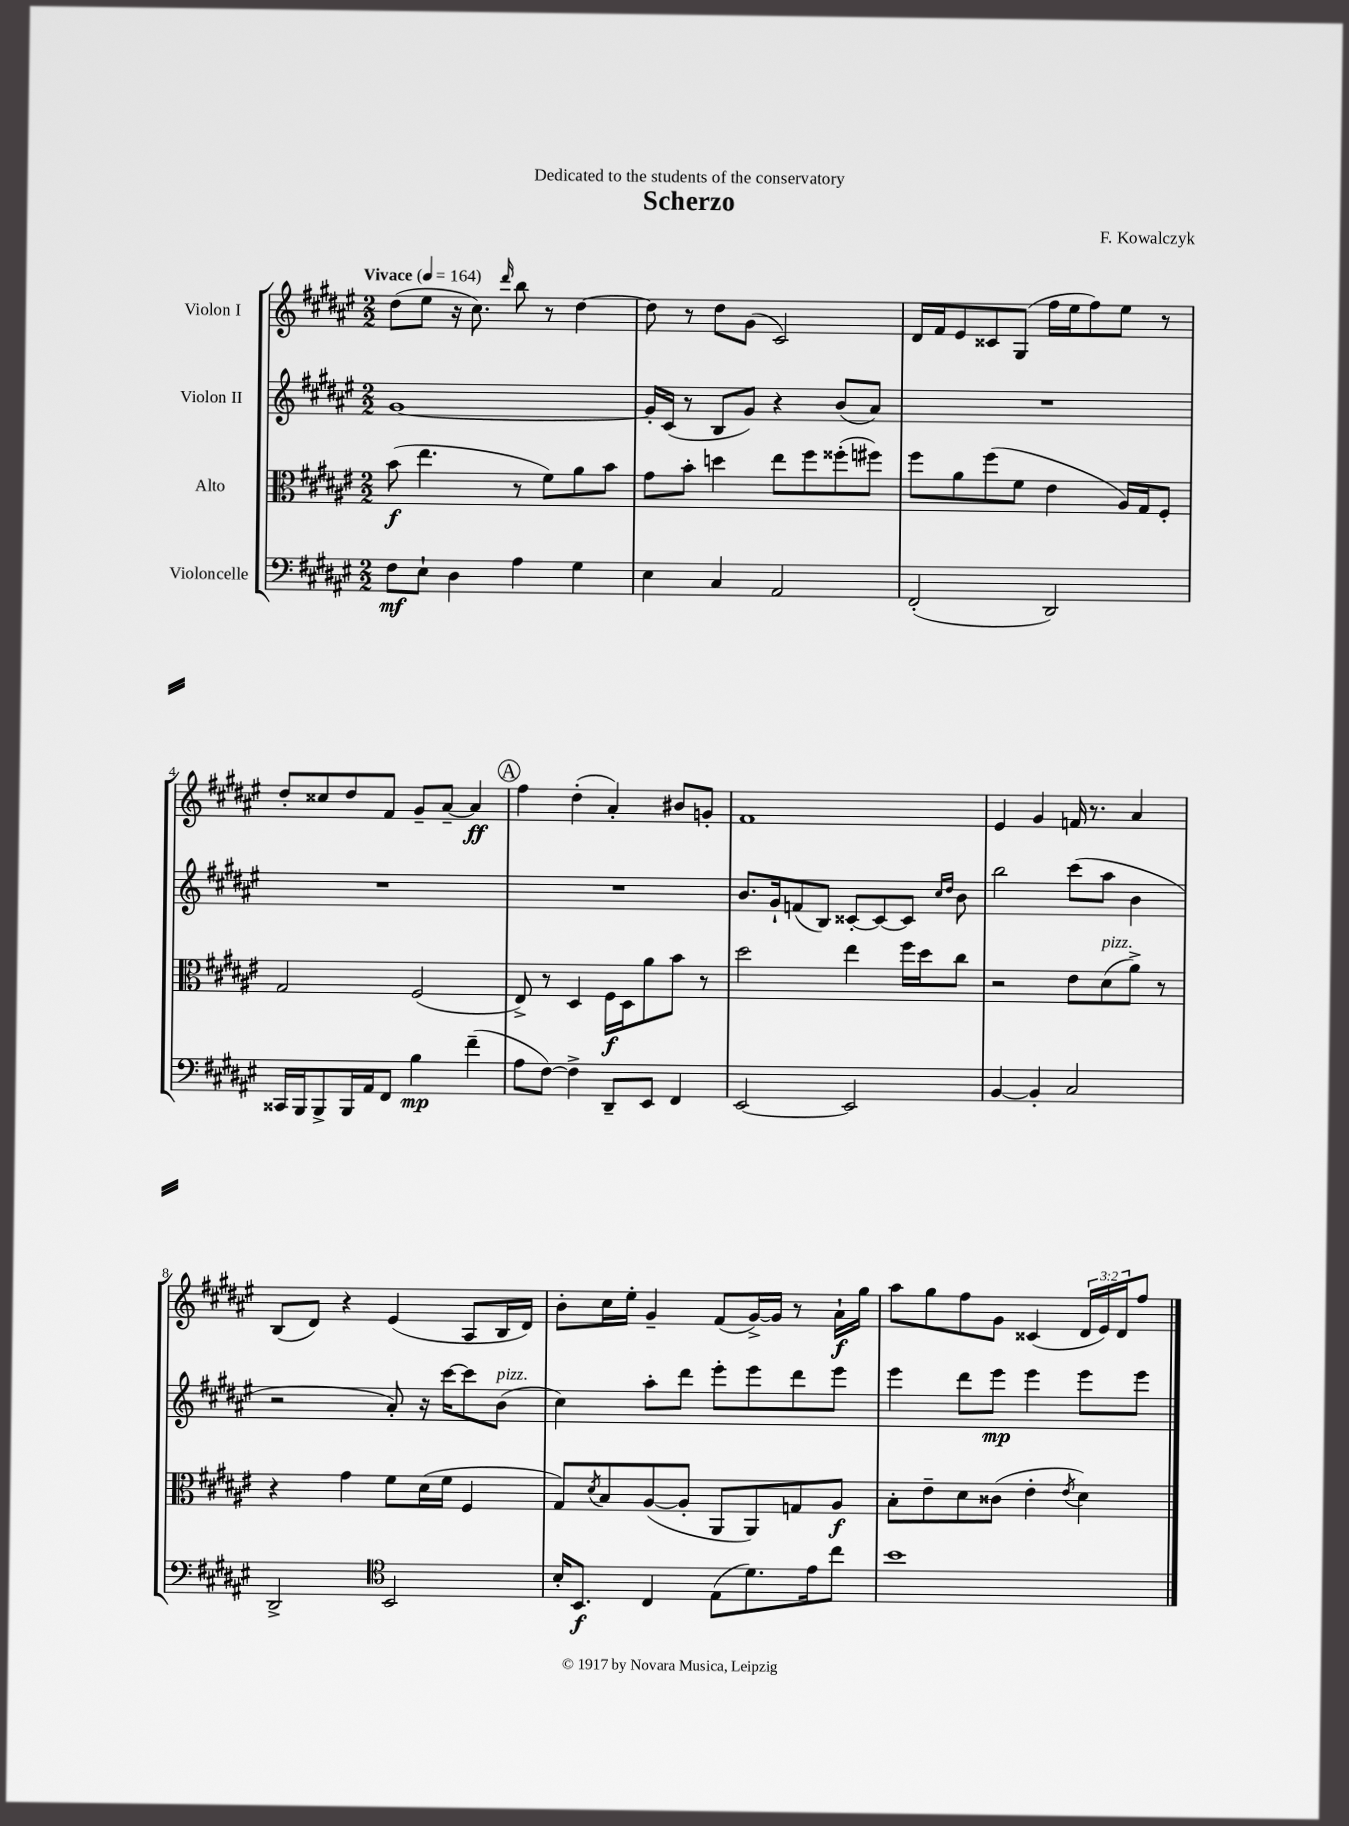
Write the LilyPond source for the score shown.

\header { title = "Scherzo" composer = "F. Kowalczyk" dedication = "Dedicated to the students of the conservatory" }
<<
\new StaffGroup <<
\new Staff = "s0" \with { instrumentName = "Violon I" } {
    \clef treble \key fis \major \numericTimeSignature \time 2/2 \override Staff.TupletNumber.text = #tuplet-number::calc-fraction-text \tempo "Vivace" 4 = 164
    dis''8( eis''8 r16 cis''8.) \grace { dis'''16 } b''8 r8 dis''4~ |
    dis''8 r8 dis''8 gis'8( cis'2) |
    dis'16 fis'16 eis'8 cisis'8 gis8( fis''16 eis''16 fis''8) eis''8 r8 |
    dis''8-. cisis''8 dis''8 fis'8 gis'8-- ais'8~-- ais'4\ff |
    \mark \markup { \circle "A" } fis''4 dis''4-.( ais'4-.) bis'8 g'8-. |
    fis'1 |
    eis'4 gis'4 f'16 r8. ais'4 |
    b8( dis'8) r4 eis'4( ais8 b16 dis'16) |
    b'8-. cis''16 eis''16-. gis'4-- fis'8( gis'16~->) gis'16 r8 ais'16-!\f gis''16 |
    ais''8 gis''8 fis''8 gis'8 cisis'4( \tuplet 3/2 { dis'16 eis'16) dis'16 } fis''8 \bar "|." |
}
\new Staff = "s1" \with { instrumentName = "Violon II" } {
    \clef treble \key fis \major \numericTimeSignature \time 2/2
    gis'1~ |
    gis'16-. cis'16( r8 b8 gis'8) r4 b'8( ais'8) |
    R1 |
    R1 |
    \mark \markup { \circle "A" } R1 |
    b'8. gis'16-! f'8( b8) cisis'8~-. cisis'8~ cisis'8 \grace { cis''16 dis''16 } b'8 |
    b''2 cis'''8( ais''8 b'4 |
    r2 ais'8-.) r16 cis'''16~ cis'''8 b'8^\markup { \italic "pizz." }( |
    cis''4) ais''8-. dis'''8 eis'''8-. eis'''8 dis'''8 eis'''8 |
    eis'''4 dis'''8 eis'''8\mp eis'''4 eis'''8 eis'''8 \bar "|." |
}
\new Staff = "s2" \with { instrumentName = "Alto" } {
    \clef alto \key fis \major \numericTimeSignature \time 2/2
    b'8\f( eis''4. r8 fis'8) ais'8 b'8 |
    gis'8 b'8-. d''4 eis''8 fis''8 fisis''8-.( fis''8) |
    fis''8 ais'8 fis''8( fis'8 eis'4 ais16) gis16 fis8-. |
    gis2 fis2( |
    \mark \markup { \circle "A" } eis8->) r8 dis4 fis16\f dis16 ais'8 b'8 r8 |
    dis''2 eis''4 fis''16 dis''16 cis''8 |
    r2 eis'8 dis'8^\markup { \italic "pizz." }( ais'8->) r8 |
    r4 gis'4 fis'8 dis'16( fis'16 fis4 |
    gis8) \acciaccatura { dis'8 } b8 ais8~( ais8-. ais,8 ais,8) g8 ais8\f |
    b8-. eis'8-- dis'8 cisis'8( eis'4-. \acciaccatura { eis'8 } dis'4) \bar "|." |
}
\new Staff = "s3" \with { instrumentName = "Violoncelle" } {
    \clef bass \key fis \major \numericTimeSignature \time 2/2
    fis8\mf eis8-! dis4 ais4 gis4 |
    eis4 cis4 ais,2 |
    fis,2-.( dis,2) |
    cisis,16 b,,16 b,,8-> b,,16 ais,16 fis,8 b4\mp fis'4--( |
    \mark \markup { \circle "A" } ais8 fis8~) fis4-> dis,8-- eis,8 fis,4 |
    eis,2~ eis,2 |
    b,4~ b,4-. cis2 |
    dis,2-> \clef tenor b,2 |
    b16-. b,8.\f cis4 eis8( dis'8.) eis'16 cis''8 |
    b'1 \bar "|." |
}
>>
>>
